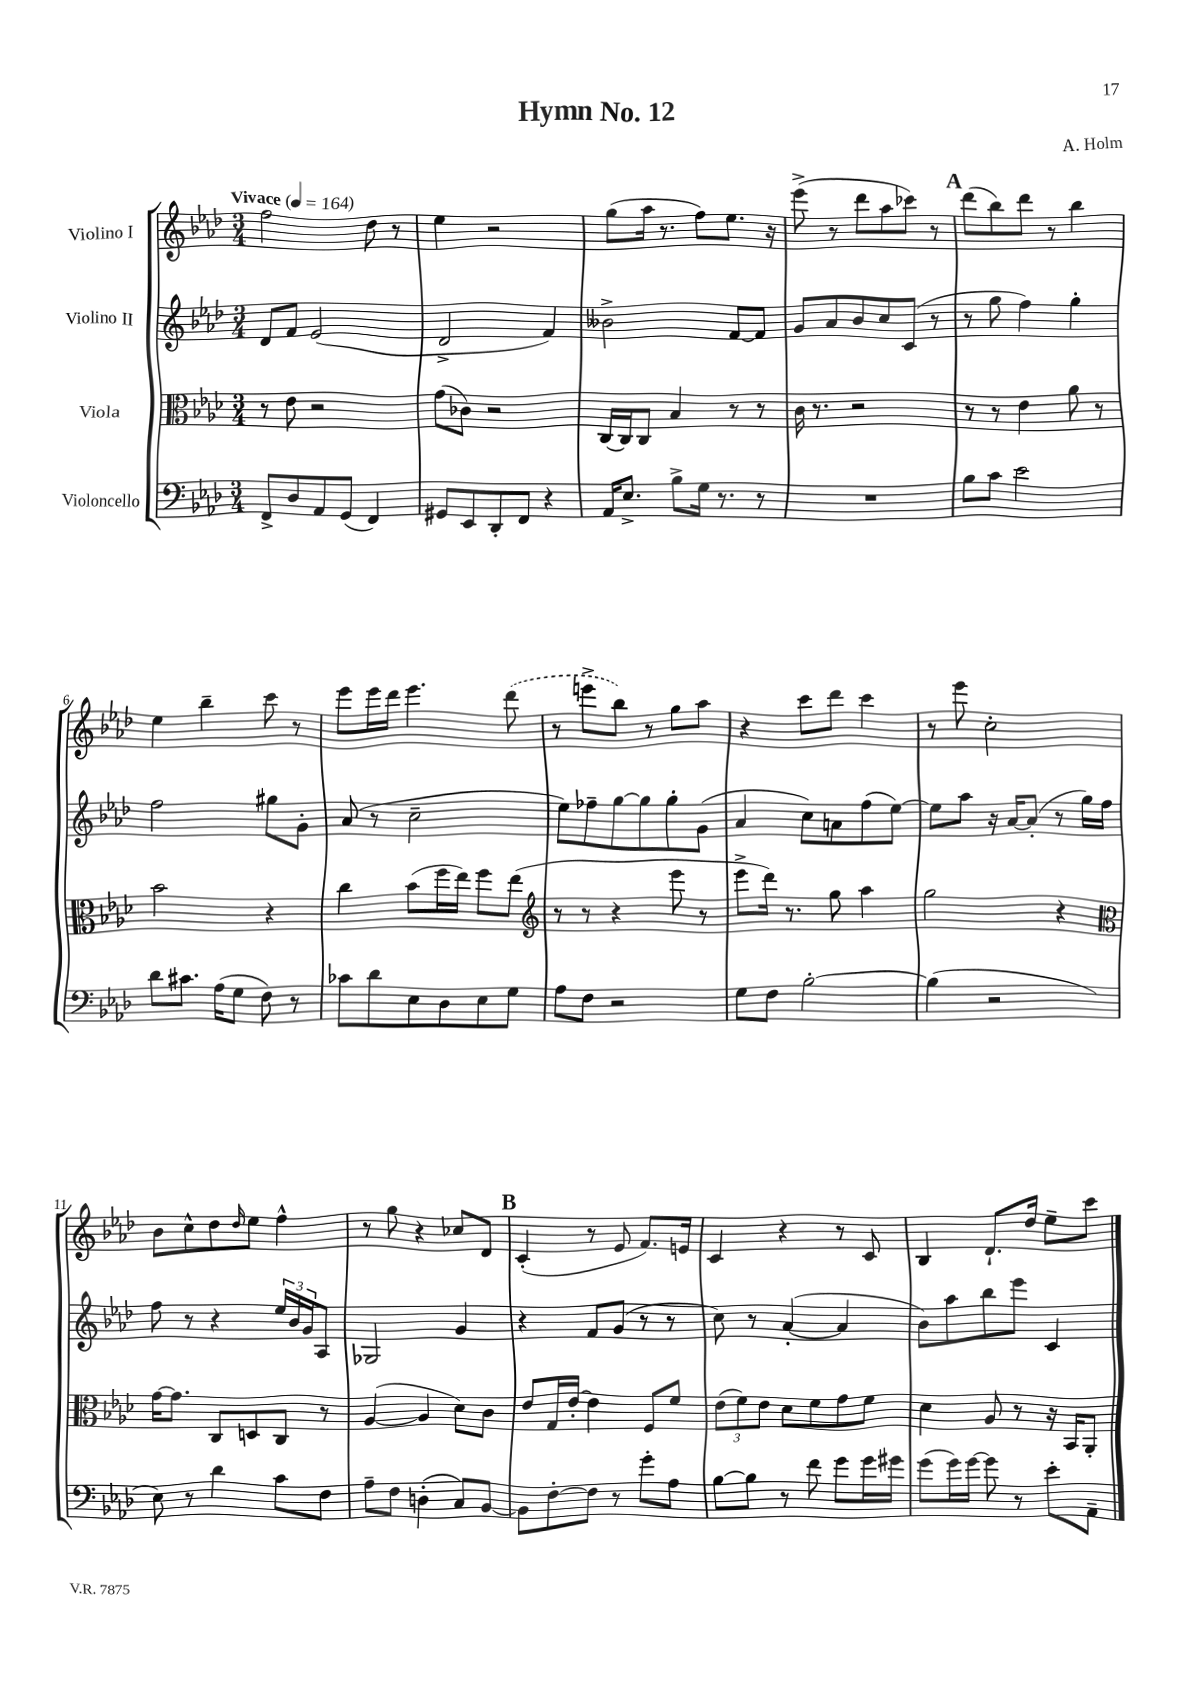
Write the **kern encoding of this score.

**kern	**kern	**kern	**kern
*staff4	*staff3	*staff2	*staff1
*clefF4	*clefC3	*clefG2	*clefG2
*k[b-e-a-d-]	*k[b-e-a-d-]	*k[b-e-a-d-]	*k[b-e-a-d-]
*M3/4	*M3/4	*M3/4	*M3/4
*MM164	*MM164	*MM164	*MM164
8FF^	8r	8d-	2ff
8D-	8e-	8f	.
8AA-	2r	(2e-	.
(8GG	.	.	.
4FF)	.	.	8dd-
.	.	.	8r
=	=	=	=
8GG#	(8g	2d-^	4ee-
8EE-	8c-)	.	.
8DD-'	2r	.	2r
8FF	.	.	.
4r	.	4f)	.
=	=	=	=
16AA-	[16C	2b--^	(8gg
8.E-^	16C]	.	.
.	8C	.	16aa-
.	.	.	8.r
8B-^	4B-	.	.
16G	.	.	8ff)
8.r	.	.	.
.	8r	[8f	8.ee-
8r	8r	8f]	.
.	.	.	16r
=	=	=	=
2.r	16c	8g	(8eee-^
.	8.r	.	.
.	.	8a-	8r
.	2r	8b-	8ddd-
.	.	8cc	8aa-
.	.	(8c	8ccc-)
.	.	8r	8r
=	=	=	=
8B-	8r	8r	(8ddd-
8c	8r	8gg	8bb-)
2e-	4e-	4ff)	8ddd-
.	.	.	8r
.	8a-	4gg'	4bb-
.	8r	.	.
=	=	=	=
8d-	2b-	2ff	4ee-
8.c#	.	.	.
.	.	.	4bb-~
(16A-	.	.	.
8G	.	.	.
8F)	4r	8gg#	8ccc
8r	.	8g'	8r
=	=	=	=
8c-	4cc	(8a-	8eee-
8d-	.	8r	16eee-
.	.	.	16ddd-
8E-	(8b-	2cc~	4.eee-
8D-	16ff	.	.
.	16ee-)	.	.
8E-	8ff	.	.
8G	(8ee-	.	(8ddd-
=	=	=	=
*	*clefG2	*	*
8A-	8r	8ee-)	8r
8F	8r	8ff-~	8eee^
2r	4r	[8gg	8bb-)
.	.	8gg]	8r
.	8eee-	8gg'	8gg
.	8r	(8g	8aa-
=	=	=	=
8G	8eee-^	4a-	4r
8F	16ddd-)	.	.
.	8.r	.	.
[2B-'	.	8cc)	8ccc
.	8gg	8a	8ddd-
.	4aa-	(8ff	4ccc
.	.	[8ee-)	.
=	=	=	=
(4B-]	2gg	8ee-]	8r
.	.	8aa-	8eee-
2r	.	16r	2cc'
.	.	[16a-	.
.	.	(8a-']	.
.	4r	8r	.
.	.	16gg)	.
.	.	16ff	.
=	=	=	=
*	*clefC3	*	*
8E-)	[16g	8ff	8b-
.	8.g]	.	.
8r	.	8r	8cc^^
4d-	8C	4r	8dd-
.	.	.	16qqdd-
.	8D	.	8ee-
8c	8C	24ee-	4ff^^
.	.	24b-	.
.	.	24g	.
8F	8r	8A-	.
=	=	=	=
8A-~	([4A-	2G-	8r
8F	.	.	8gg
(4D'	4A-]	.	4r
8C)	8d-)	4g	8cc-
[8BB-	8c	.	8d-
=	=	=	=
8BB-]	8e-	4r	(4c'
[8F'	16G	.	.
.	[16e-'	.	.
8F]	4e-]	8f	8r
8r	.	(8g	8e-
8g'	8F	8r	8.f)
8A-	8f	8r	.
.	.	.	16e
=	=	=	=
[8B-	(12e-	8cc)	4c
.	12f)	.	.
8B-]	.	8r	.
.	12e-	.	.
8r	8d-	([4a-'	4r
8f	8f	.	.
8g	8g	4a-]	8r
16g	8f	.	8c
16g#	.	.	.
=	=	=	=
(8g	4d-	8b-)	4B-
16g)	.	8aa-	.
[16g	.	.	.
8g]	8A-	8bb-	8.d-`
8r	8r	8eee-	.
.	.	.	16dd-
8e-'	16r	4c	8ee-~
.	16BB-	.	.
8AA-~	8AA-'	.	8ccc
==	==	==	==
*-	*-	*-	*-
